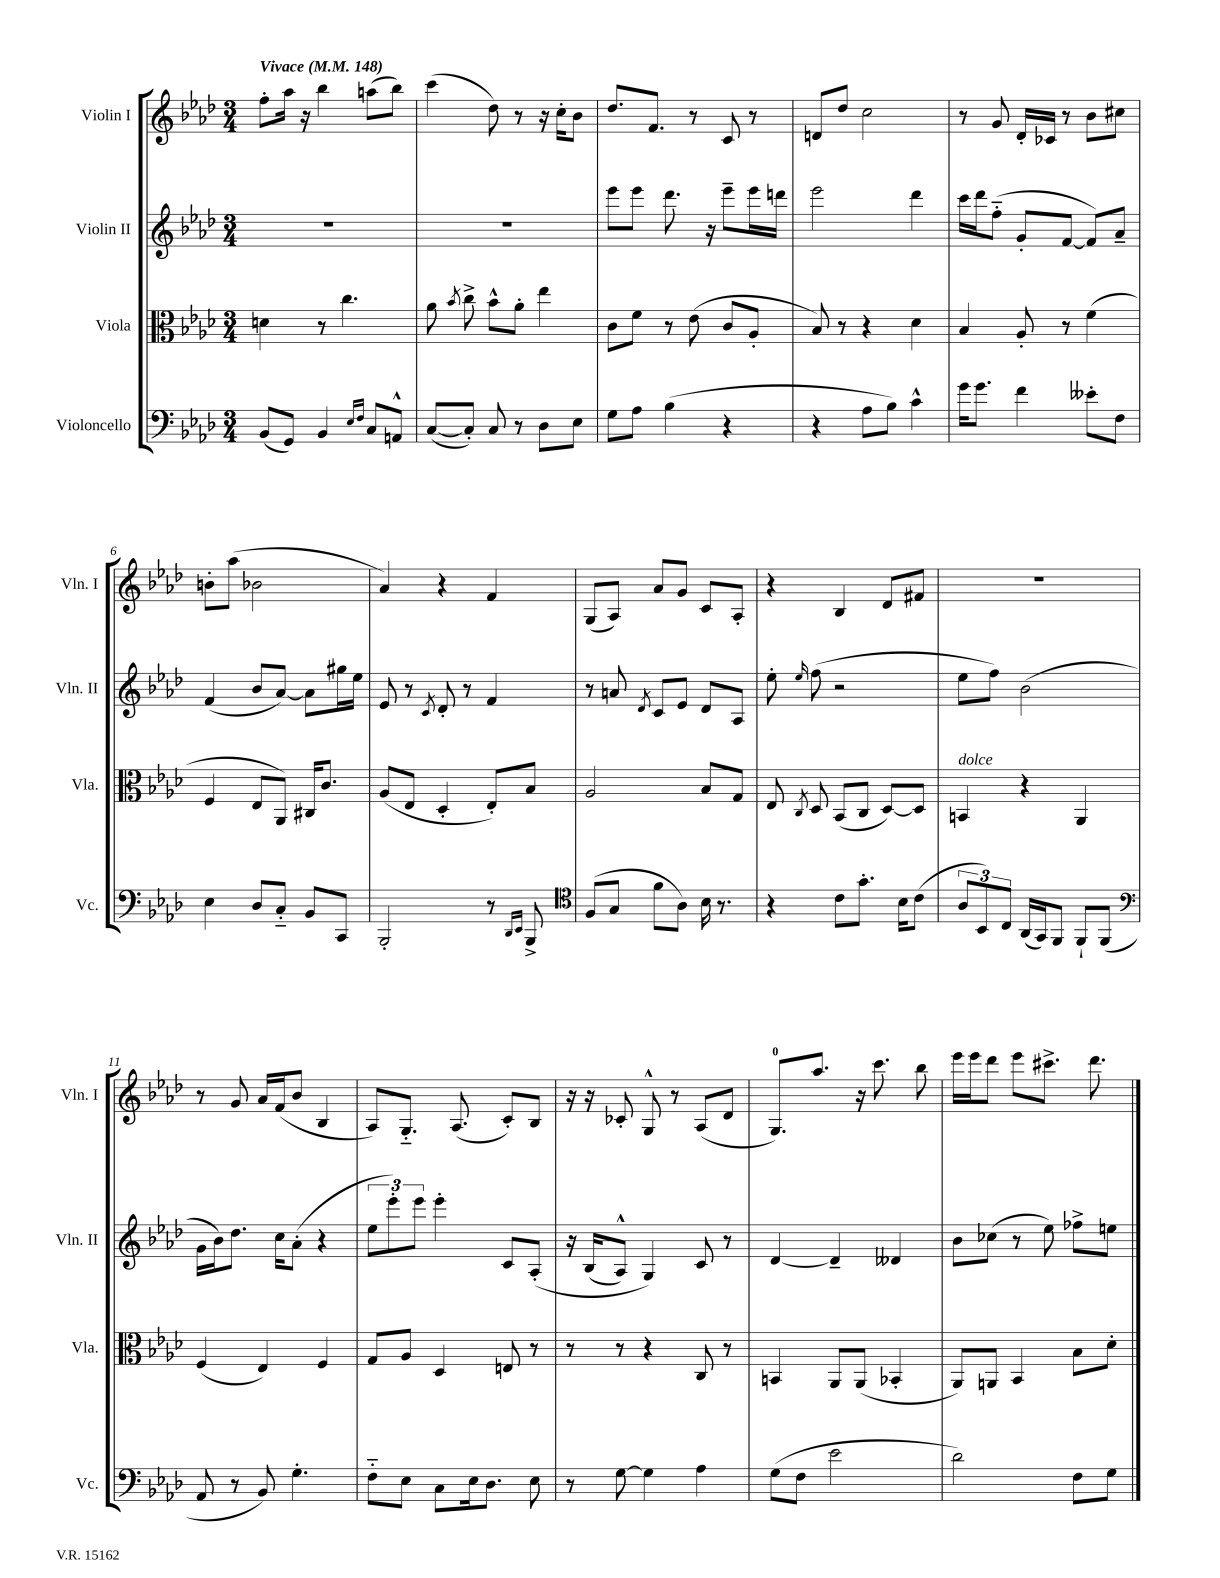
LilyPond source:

<<
\new StaffGroup <<
\new Staff = "s0" \with { instrumentName = "Violin I" shortInstrumentName = "Vln. I" } {
    \clef treble \key aes \major \numericTimeSignature \time 3/4 \tempo "Vivace" 4 = 148
    \autoBeamOff f''8[-. aes''16] r16 bes''4 a''8[( bes''8]) |
    c'''4( des''8) r8 r16 c''16[-. bes'8] |
    des''8.[ f'8.] r8 c'8 r8 |
    d'8[ des''8] c''2 |
    r8 g'8 des'16[-. ces'16] r8 bes'8[ cis''8] |
    b'8[-. aes''8]( bes'2 |
    aes'4) r4 f'4 |
    g8[( aes8]) aes'8[ g'8] c'8[ aes8]-. |
    r4 bes4 des'8[ fis'8] |
    R2. |
    r8 g'8 aes'16[ f'16( bes'8] bes4 |
    aes8[) g8.]-_ aes8.( c'8[-.) bes8] |
    r16 r16 ces'8-. g8-^ r8 aes8[( des'8] |
    g8.[-0) aes''8.] r16 c'''8. bes''8 |
    ees'''16[ ees'''16 des'''8] ees'''8[ cis'''8.]-> des'''8. \bar "|." |
}
\new Staff = "s1" \with { instrumentName = "Violin II" shortInstrumentName = "Vln. II" } {
    \clef treble \key aes \major \numericTimeSignature \time 3/4
    \autoBeamOff R2. |
    R2. |
    ees'''8[ ees'''8] des'''8. r16 ees'''8[-- ees'''16 d'''16] |
    ees'''2 des'''4 |
    c'''16[ des'''16 f''8]-_( g'8[-. f'8]~ f'8[) aes'8]-- |
    f'4( bes'8[ aes'8]~) aes'8[ gis''16 ees''16] |
    ees'8 r8 \acciaccatura { c'8 } des'8-. r8 f'4 |
    r8 a'8 \acciaccatura { des'8 } c'8[ ees'8] des'8[ aes8] |
    ees''8-. \grace { ees''16 } f''8( r2 |
    ees''8[ f''8]) bes'2( |
    g'16[ bes'16) des''8.] c''16[ aes'8]-.( r4 |
    \tuplet 3/2 { ees''8[ ees'''8-.) ees'''8] } ees'''4-. c'8[ aes8]-.\( |
    r16 bes16[( aes8]-^) g4\) c'8 r8 |
    des'4~ des'4-- deses'4 |
    bes'8[ ces''8]( r8 ees''8) fes''8[-> e''8] \bar "|." |
}
\new Staff = "s2" \with { instrumentName = "Viola" shortInstrumentName = "Vla." } {
    \clef alto \key aes \major \numericTimeSignature \time 3/4
    \autoBeamOff d'4 r8 c''4. |
    aes'8 \acciaccatura { bes'8 } c''8-> bes'8[-^ aes'8]-. ees''4 |
    c'8[ f'8] r8 ees'8( c'8[ aes8]-. |
    bes8) r8 r4 des'4 |
    bes4 aes8-. r8 f'4( |
    f4 ees8[ aes,8]) cis16[ c'8.] |
    aes8[( ees8] des4-. ees8[-.) bes8] |
    aes2 bes8[ g8] |
    ees8 \acciaccatura { c8 } des8 bes,8[( c8] des8[~) des8] |
    b,4^\markup { \italic "dolce" } r4 aes,4 |
    f4( ees4) f4 |
    g8[ aes8] des4 e8 r8 |
    r8 r8 r4 c8 r8 |
    b,4 aes,8[ aes,8]( bes,4-. |
    aes,8[) a,8] bes,4 bes8[ des'8]-. \bar "|." |
}
\new Staff = "s3" \with { instrumentName = "Violoncello" shortInstrumentName = "Vc." } {
    \clef bass \key aes \major \numericTimeSignature \time 3/4
    \autoBeamOff bes,8[( g,8]) bes,4 \grace { ees16[ f16] } c8[ a,8]-^ |
    c8[~( c8]-.) c8 r8 des8[ ees8] |
    g8[ aes8] bes4( r4 |
    r4 aes8[ bes8]) c'4-^ |
    g'16[ g'8.] f'4 eeses'8[-. f8] |
    ees4 des8[ c8]-_ bes,8[ c,8] |
    bes,,2-. r8 \grace { des,16[ ees,16] } bes,,8-> |
    \clef tenor f8[( g8] f'8[ aes8]) bes16 r8. |
    r4 c'8[ g'8.]-. bes16[ c'8]( |
    \tuplet 3/2 { aes8[ bes,8) c8] } aes,16[( g,16) f,8] f,8[-! f,8]( |
    \clef bass aes,8 r8 bes,8) g4.-. |
    f8[-_ ees8] c8[ ees16 des8.] ees8 |
    r8 g8~ g4 aes4 |
    g8[( f8] ees'2 |
    des'2) f8[ g8] \bar "|." |
}
>>
>>
